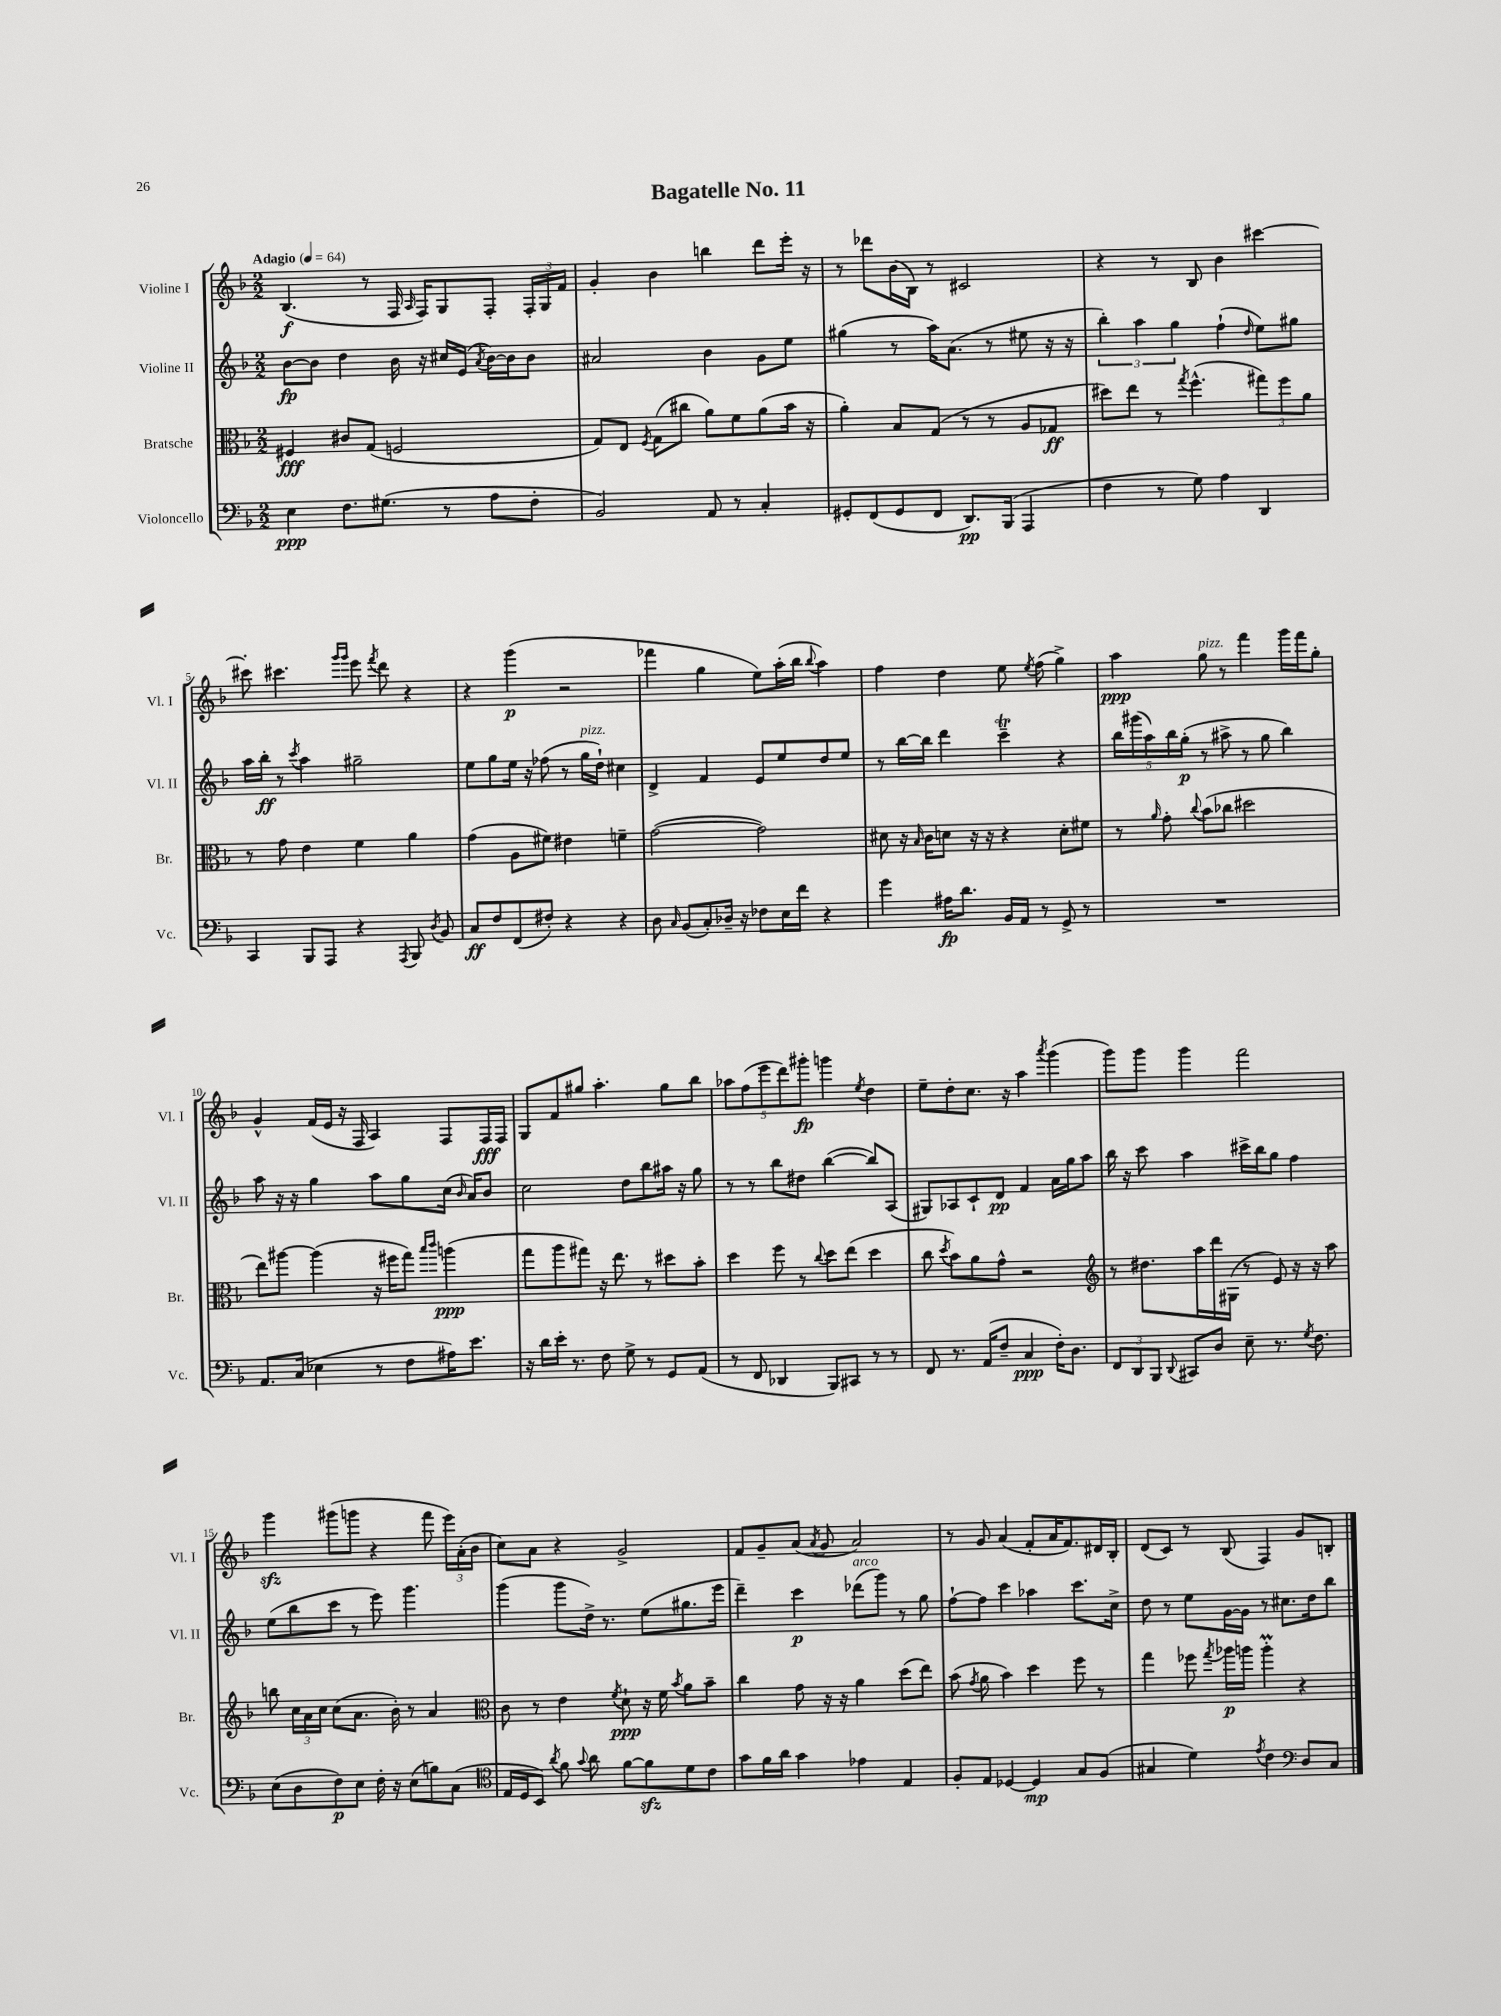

**kern	**kern	**kern	**kern
*staff4	*staff3	*staff2	*staff1
*clefF4	*clefC3	*clefG2	*clefG2
*k[b-]	*k[b-]	*k[b-]	*k[b-]
*M2/2	*M2/2	*M2/2	*M2/2
*MM64	*MM64	*MM64	*MM64
4E	4F#	[8b-	(4.B-
.	.	8b-]	.
8.F	8c#	4dd	.
.	(8G	.	8r
(8.G#	.	.	.
.	2F	16b-	16F
.	.	.	16qqA
.	.	16r	16F)
8r	.	16cc#	8G
.	.	(16e	.
.	.	8qa	.
8A	.	[16b-)	8F'
.	.	16b-]	.
8F'	.	8b-	24F'
.	.	.	24G
.	.	.	24f
=	=	=	=
2BB-)	8G)	2a#	4g'
.	8E	.	.
.	8qF	.	.
.	(8G	.	4b-
.	8cc#	.	.
8AA	8a)	4b-	4bb
8r	8f	.	.
4C'	(8a	8g	8ddd
.	16b-	8ee	16eee'
.	16r	.	16r
=	=	=	=
8GG#'	4a')	(4gg#	8r
(8FF	.	.	8ddd-
8GG#	8B-	8r	(16b-
.	.	.	16B-)
8FF	(8G	16aa)	8r
.	.	(8.a	.
8.DD)	8r	.	2c#
.	8r	8r	.
(16BBB-	.	.	.
4AAA	8A	8ee#	.
.	8G-	16r	.
.	.	16r	.
=	=	=	=
4F	8dd#)	6bb-')	4r
.	8ee	.	.
.	.	6aa	.
8r	8r	.	8r
.	.	6gg	.
.	8qgg	.	.
8G)	(4.ff^^	.	8B-
4A	.	(4ff`	4b-
.	.	16qqdd	.
4DD	12gg#)	8ee)	[4ccc#
.	12ff	.	.
.	.	8gg#	.
.	12a	.	.
=	=	=	=
4CC	8r	16aa	8ccc#']
.	.	16bb-'	.
.	8g	8r	4.ccc#
.	.	8qccc	.
8BBB-	4e	4aa	.
8AAA	.	.	.
.	.	.	16qqggg
.	.	.	16qqggg
4r	4f	2gg#~	8eee
.	.	.	8qfff
.	.	.	8ddd
8qAAA	.	.	.
8BBB-	4a	.	4r
8qD	.	.	.
8BB-	.	.	.
=	=	=	=
8C	(4g	8ee	4r
8F	.	8gg	.
(8FF	8A	16ee	(4ggg
.	.	16r	.
8F#')	8f#)	(8ff-	.
4r	4e#	8r	2r
.	.	16gg	.
.	.	16dd`)	.
4r	4f~	4cc#	.
=	=	=	=
8D	([2g	4d^	4fff-
16qqC	.	.	.
(8BB-	.	.	.
8C')	.	4f	4gg
16D-~	.	.	.
16r	.	.	.
8F-	2g])	8e	8ee)
16E	.	8ee	(16aa'
16f	.	.	16bb-
.	.	.	8qqbb-
4r	.	8dd	4aa)
.	.	8ee	.
=	=	=	=
4g	8d#	8r	4ff
.	16r	[16bb-	.
.	16qqB-	.	.
.	16c	16bb-]	.
16A#	8d	4ddd	4dd
8.d	.	.	.
.	16r	.	.
.	16r	.	.
16BB-	4r	4ccc~	8ee
16AA	.	.	.
.	.	.	8qee
8r	.	.	(8ff
8GG^	8d'	4r	4gg^)
8r	8f#	.	.
=	=	=	=
1r	8r	20bb-	4aa
.	.	(20ggg#	.
.	.	20aa)	.
.	16qqa	.	.
.	8g'	.	.
.	.	20bb-	.
.	.	(20gg'	.
.	8qqcc	.	.
.	(8b-	8r	8gg
.	8cc-	8aa#^	8r
.	2dd#	8r	4fff
.	.	8gg	.
.	.	4bb-)	16ggg
.	.	.	16fff
.	.	.	8gg'
=	=	=	=
8.AA	8ee)	8aa	4g^^
.	[8aa#	16r	.
(16C	.	16r	.
4E-	(4aa#]	4gg	(16f
.	.	.	16e
.	.	.	16r
.	.	.	16F
8r	16r	8aa	4A)
.	16ff#	.	.
8F	8gg)	8gg	.
.	16qqbb-	.	.
.	16qqccc	.	.
16A#)	(4aa	(16cc	8F
.	.	16qqb-	.
8.e	.	16a)	.
.	.	8b-	16F
.	.	.	16F
=	=	=	=
16r	8gg	2cc	8G
16d	.	.	.
16e'	8aa	.	8f
8.r	.	.	.
.	8gg#)	.	8gg#
8F	16r	.	4.aa'
.	8.ee	.	.
8G^	.	8dd	.
8r	8r	8bb-	.
8GG	8dd#	16aa#	8gg#
.	.	16r	.
(8AA	8b-'	8gg	8bb-
=	=	=	=
8r	4dd	8r	10aa-
.	.	.	(10ff
8FF	.	8r	.
.	.	.	10eee
4DD-	8ff	8bb-	.
.	.	.	10ddd)
.	8r	8dd#	.
.	.	.	10ggg#'
.	8qqcc	.	.
8BBB-)	8dd	([4bb-	4ggg
8CC#	(8ee	.	.
.	.	.	8qee
8r	4dd	8bb-])	4dd
8r	.	(8A	.
=	=	=	=
8FF	8cc	8G#)	8ee~
.	8qdd	.	.
8.r	8b-)	8A-	8dd'
.	8a	8c`	8.cc
(16AA	.	.	.
8F~	8g^^	8d	.
.	.	.	16r
4C	2r	4f	4aa
.	.	.	8qaaa
16F')	.	16a	(4ggg
8.D	.	16gg	.
.	.	8aa	.
=	=	=	=
*	*clefG2	*	*
12FF	8r	16bb-	8ggg)
.	.	16r	.
12DD	.	.	.
.	8.dd#	8ccc	8ggg
12BBB-	.	.	.
8qqDD	.	.	.
8CC#	.	4aa	4ggg
.	16aa	.	.
8D	16ddd	.	.
.	(16G#	.	.
8E~	8r	16ccc#^	2fff
.	.	16bb-	.
8.r	8e)	8gg	.
.	16r	4ff	.
8qG	.	.	.
8.F	16r	.	.
.	8aa	.	.
=	=	=	=
(8E	8bb	(8ee	4ggg
8D	24cc	8bb-	.
.	24a	.	.
.	24cc	.	.
8F)	(8cc	8ccc	(8ggg#
8E	8.a	8r	8ggg
16F'	.	8eee)	4r
16r	16b-')	.	.
(8E	8r	4.ggg	.
8B)	4a	.	8fff
(8C	.	.	24eee)
.	.	.	(24a'
.	.	.	24b-
=	=	=	=
*clefC4	*clefC3	*	*
16E	8c	(4ggg	8cc)
16D	.	.	.
8BB-)	8r	.	8a
8qa	.	.	.
8f	4e	8ggg	4r
8qqg	.	.	.
8a	.	16dd^)	.
.	.	8.r	.
.	8qf	.	.
[8f	8d`	.	2g^
8f]	16r	(8ee	.
.	16f	.	.
.	8qb-	.	.
8d	8a	8.gg#	.
8c	8b-~	.	.
.	.	16eee	.
=	=	=	=
8g	4cc	4ddd~)	8f
16f	.	.	8g~
16a	.	.	.
4g	8g	4ccc	(8a
.	.	.	8qa
.	16r	.	8g
.	16r	.	.
4e-	4a	(8ddd-	2a)
.	.	8ggg)	.
4E	(8dd	8r	.
.	8ee)	8gg	.
=	=	=	=
8F'	(8b-	[8ff`	8r
.	8qg	.	.
8E	8a	8ff]	8g
[4D-	4b-)	4ccc	(4a
4D-]	4dd	4aa-	8f'
.	.	.	16a
.	.	.	8.f)
8G	8ff	8.ccc	.
(8F	8r	.	16d#
.	.	16cc^	16B-'
=	=	=	=
4G#	4gg	8dd	(8d
.	.	8r	8c)
4d)	8ff-	8ee	8r
.	8qgg	.	.
.	16aa-	[16g	(8B-
.	16aa	16g]	.
8qe	.	.	.
4c	4aa'	8r	4F)
.	.	8.cc#	.
*clefF4	*	*	*
8D	4r	.	8g
.	.	16dd	.
8C	.	8bb-	8B'
==	==	==	==
*-	*-	*-	*-
